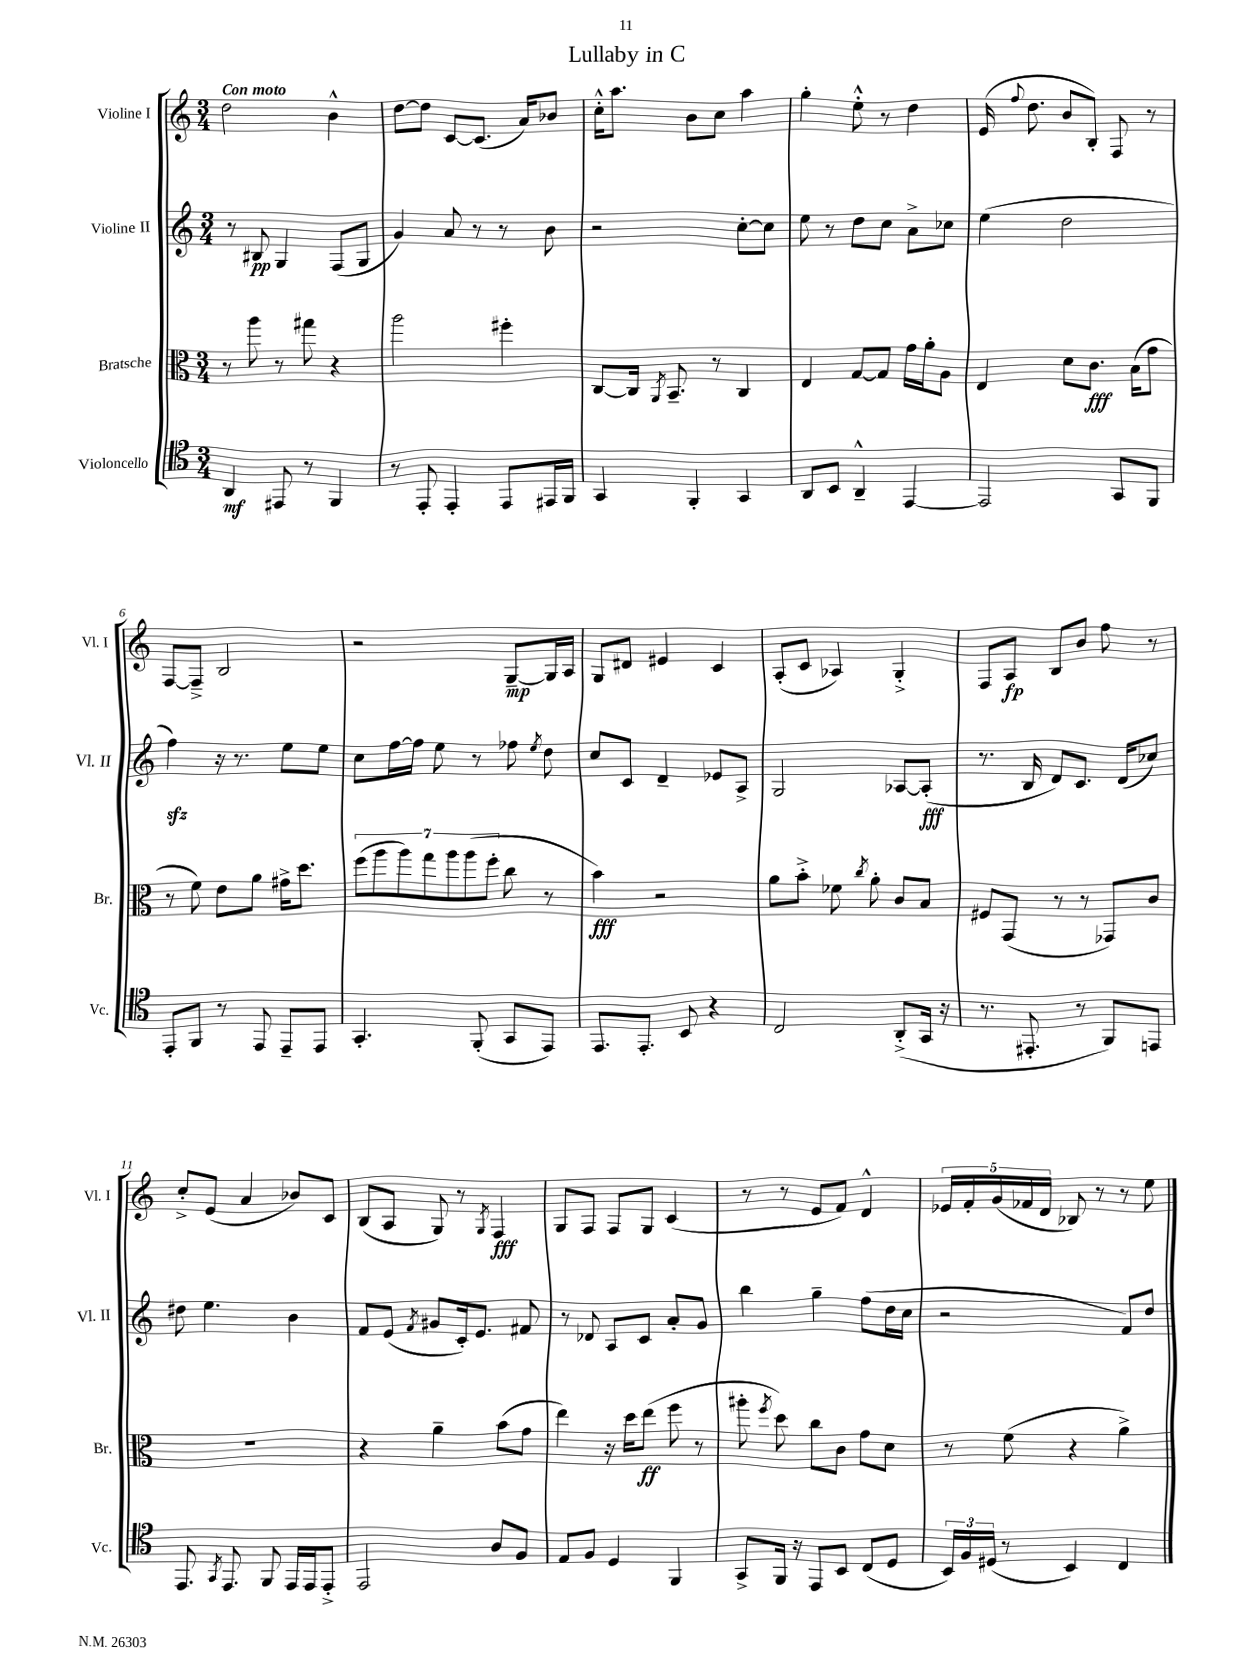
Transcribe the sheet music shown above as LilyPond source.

\header { title = "Lullaby in C" }
<<
\new StaffGroup <<
\new Staff = "s0" \with { instrumentName = "Violine I" shortInstrumentName = "Vl. I" } {
    \clef treble \key c \major \numericTimeSignature \time 3/4 \tempo "Con moto"
    \autoBeamOff d''2 b'4-^ |
    d''8[~ d''8] c'8[~ c'8.]( a'16[) bes'8] |
    c''16[-.-^ a''8.] b'8[ c''8] a''4 |
    g''4-. e''8-.-^ r8 d''4 |
    e'16( \appoggiatura { f''8 } d''8. b'8[ b8]-.) f8 r8 |
    f8[~ f8]---> b2 |
    r2 g8[~--\mp g16 a16] |
    g8[ dis'8] eis'4 c'4 |
    a8[-.( c'8] aes4) g4-.-> |
    f8[ a8]\fp b8[ b'8] f''8 r8 |
    c''8[-.-> e'8]( a'4 bes'8[) c'8] |
    b8[( a8] g8) r8 \acciaccatura { g8 } f4\fff |
    g8[ f8] f8[ g8] c'4( |
    r8 r8 e'8[ f'8]) d'4-^ |
    \tuplet 5/4 { ees'16[ f'16-. g'16( fes'16 d'16] } bes8) r8 r8 e''8 \bar "|." |
}
\new Staff = "s1" \with { instrumentName = "Violine II" shortInstrumentName = "Vl. II" } {
    \clef treble \key c \major \numericTimeSignature \time 3/4
    \autoBeamOff r8 bis8\pp g4 f8[( g8] |
    g'4) a'8 r8 r8 b'8 |
    r2 c''8[~-. c''8] |
    e''8 r8 d''8[ c''8] a'8[-> ces''8] |
    e''4( d''2 |
    f''4\sfz) r16 r8. e''8[ e''8] |
    c''8[ f''16~ f''16] e''8 r8 fes''8 \acciaccatura { e''8 } d''8 |
    c''8[ c'8] d'4-- ees'8[ a8]-> |
    g2 aes8[~ aes8]-.\fff( |
    r8. b16 d'8[) c'8.] d'16[( ces''8]) |
    dis''8 e''4. b'4 |
    f'8[ e'8]( \acciaccatura { f'8 } gis'8[ c'16-.) e'8.] fis'8 |
    r8 des'8 a8[ c'8] a'8[-. g'8] |
    b''4 g''4-- f''8[( d''16 c''16] |
    r2 f'8[) d''8] \bar "|." |
}
\new Staff = "s2" \with { instrumentName = "Bratsche" shortInstrumentName = "Br." } {
    \clef alto \key c \major \numericTimeSignature \time 3/4
    \autoBeamOff r8 a''8 r8 gis''8 r4 |
    a''2 fis''4-. |
    c8[~ c16] \acciaccatura { a,8 } b,8.-- r8 c4 |
    e4 g8[~ g8] g'16[ a'16-. a8] |
    e4 d'8[ c'8.]\fff b16[( g'8] |
    r8 f'8) e'8[ a'8] gis'16[-> d''8.] |
    \tuplet 7/4 { f''8[( a''8 a''8) g''8 a''8 a''8( f''8]-. } c''8 r8 |
    b'4\fff) r2 |
    a'8[ b'8]-.-> fes'8 \acciaccatura { c''8 } a'8-. c'8[ b8] |
    fis8[ g,8]( r8 r8 ges,8[) c'8] |
    R2. |
    r4 a'4-- b'8[( g'8] |
    e''4) r16 d''16[ e''8]\ff( f''8 r8 |
    ais''8-. \acciaccatura { f''8 } d''8) c''8[ c'8] g'8[ d'8] |
    r8 f'8( r4 a'4->) \bar "|." |
}
\new Staff = "s3" \with { instrumentName = "Violoncello" shortInstrumentName = "Vc." } {
    \clef tenor \key c \major \numericTimeSignature \time 3/4
    \autoBeamOff a,4\mf eis,8 r8 f,4 |
    r8 e,8-. e,4-. e,8[ eis,16 f,16] |
    g,4 f,4-. g,4 |
    a,8[ b,8] a,4---^ e,4~ |
    e,2 g,8[ f,8] |
    e,8[-. f,8] r8 e,8 e,8[-- e,8] |
    g,4.-. f,8-.( g,8[ e,8]) |
    e,8.[ e,8.]-. b,8 r4 |
    c2 a,8[-.->( g,16] r16 |
    r8. eis,8.-. r8 f,8[) e,8] |
    e,8. \acciaccatura { g,8 } e,8. f,8 e,16[ e,16 e,8]-.-> |
    e,2 a8[ f8] |
    e8[ f8] d4 f,4 |
    g,8[-> f,16] r16 e,8[ b,8] c8[( d8] |
    \tuplet 3/2 { b,16[) f16 dis16]( } r8 b,4) c4 \bar "|." |
}
>>
>>
